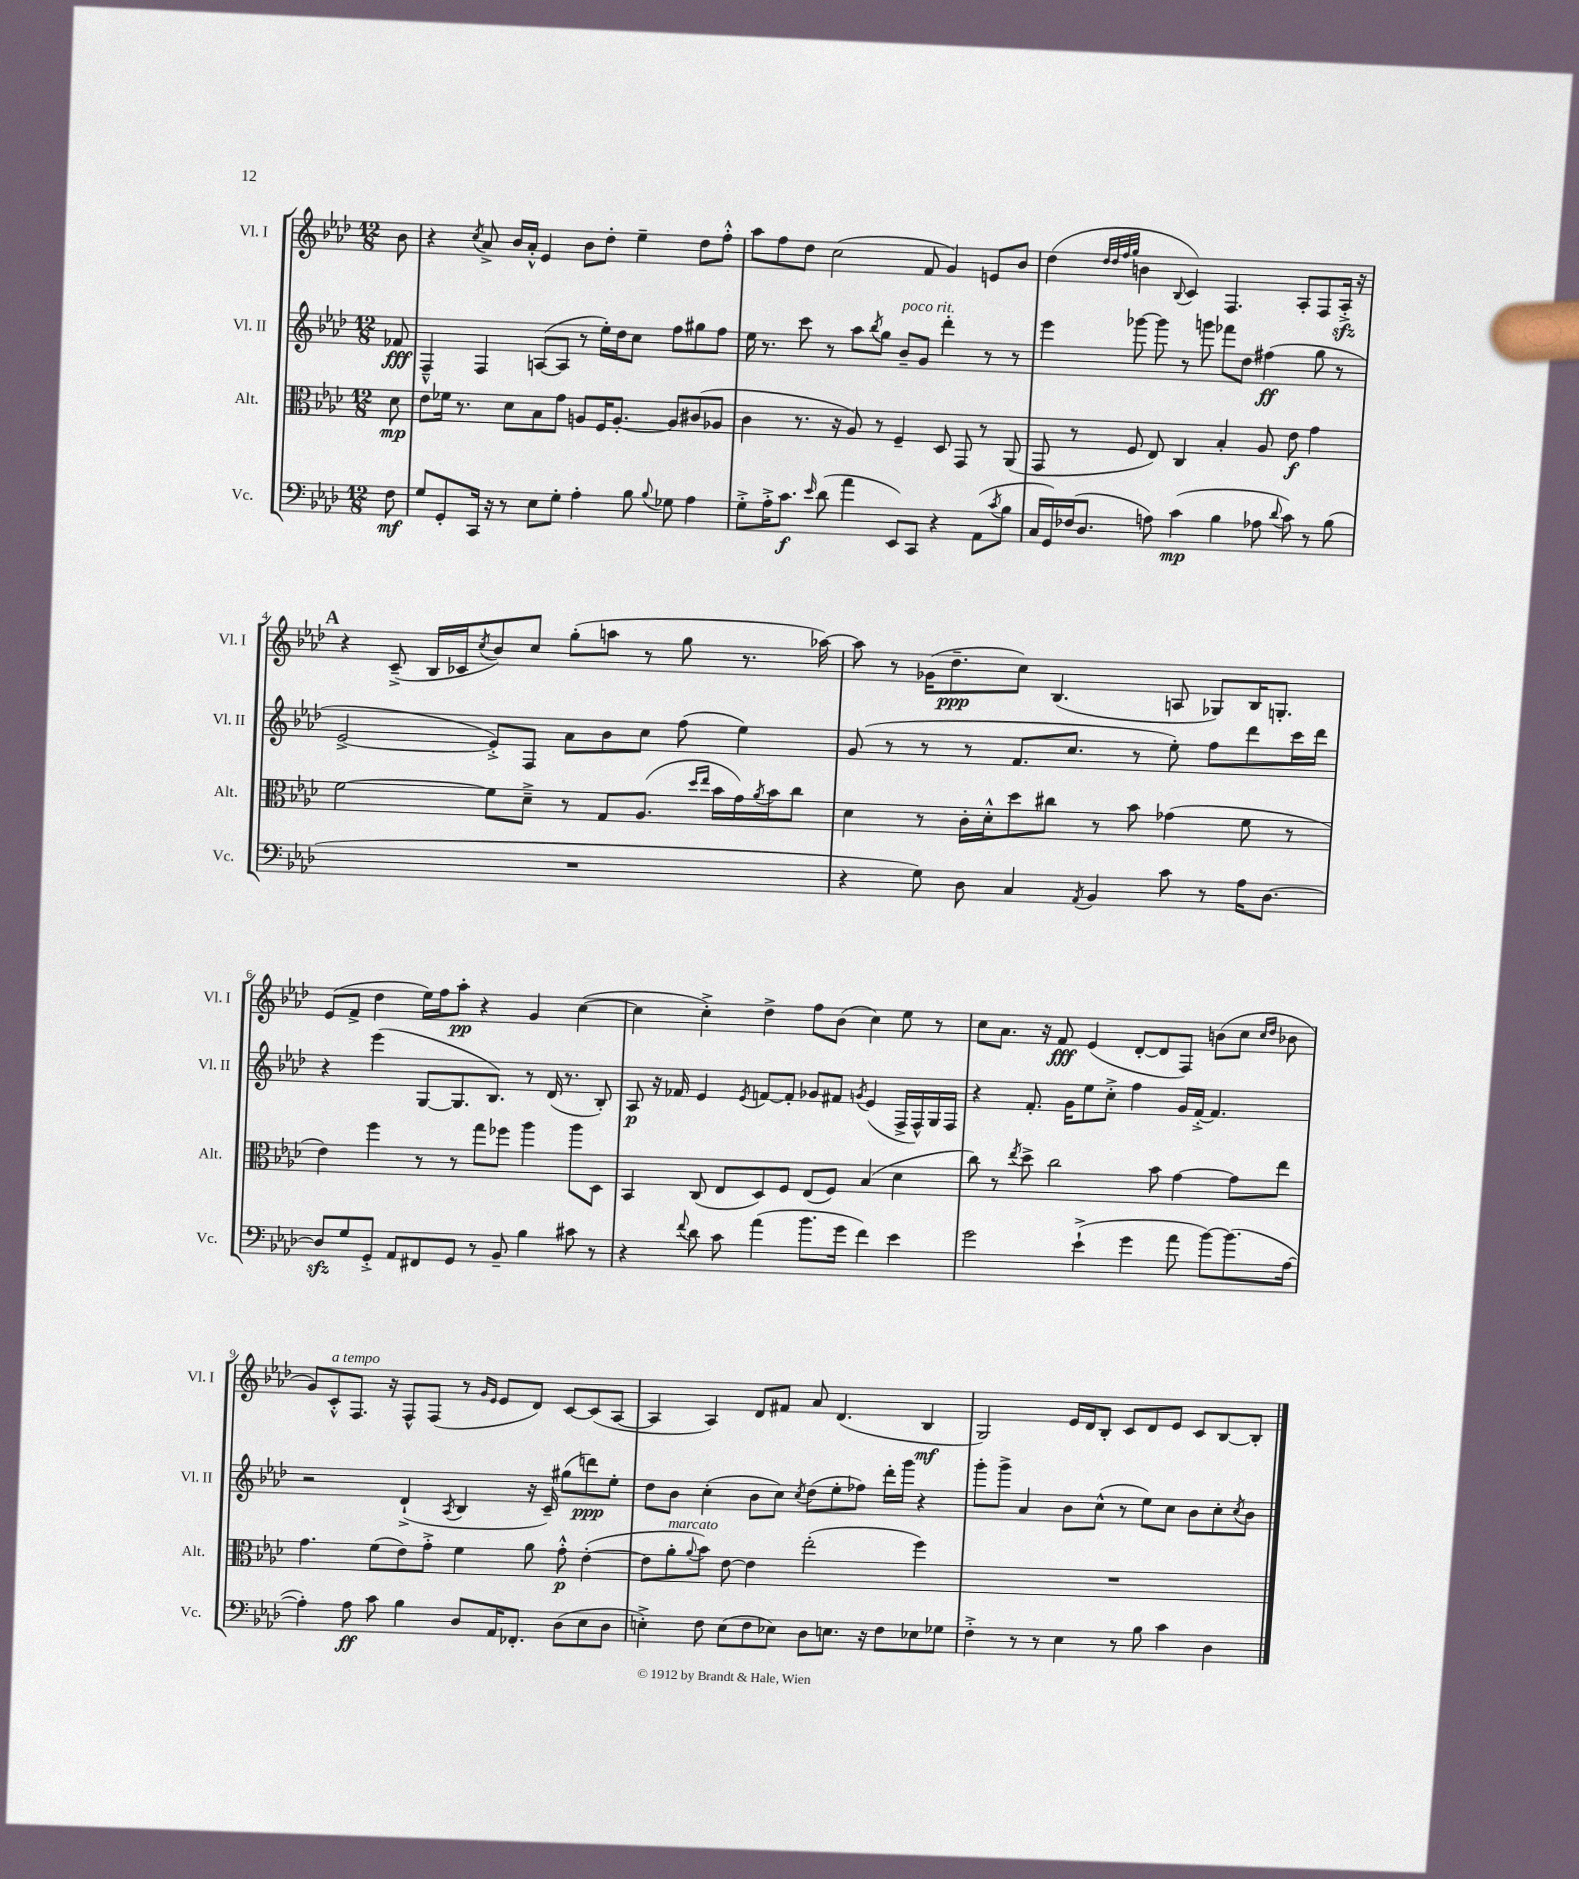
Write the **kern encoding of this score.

**kern	**kern	**kern	**kern
*staff4	*staff3	*staff2	*staff1
*clefF4	*clefC3	*clefG2	*clefG2
*k[b-e-a-d-]	*k[b-e-a-d-]	*k[b-e-a-d-]	*k[b-e-a-d-]
*M12/8	*M12/8	*M12/8	*M12/8
8F\	8d-\	8f-/	8b-\
=	=	=	=
8G/L	8e-\L	4F~^^/	4r
8GG'/	16f-\Jk	.	.
.	8.r	.	.
.	.	.	8qcc/
16CC/Jk	.	4F/	8a-^/
16r	.	.	.
8r	8d-\L	.	16b-/LL
.	.	.	16a-'^^/JJ
8E-\L	8B-\	([8A/L	4e-/
8G'\J	8g\J	8A/]J	.
4A-'\	8A/L	8r	8b-\L
.	16F/K	16ee-'\LL)	8dd-'\J
.	[8.A'/J	16dd-\J	.
8B-\	.	8cc\J	4ee-~\
8qqB-/	.	.	.
8G-\	8A/]L	8ff\L	.
4A-\	(8c#/	8gg#\	8dd-\L
.	8A-/J	8ff\J	8ff'^^\J
=	=	=	=
8G'^\L	4c\	16ee-\	8aa-\L
.	.	8.r	.
16A-'^\K	.	.	8ff\
8.c\J	.	.	.
.	8.r	8ccc\	8dd-\J
16qqe-/	.	.	.
(8d-\	.	8r	(2cc\
.	16r	.	.
4a-\	8A-/)	8aa-\L	.
.	.	8qbb-/	.
.	8r	8gg\J	.
8EE-/L)	4F~/	8b-~/L	.
8CC/J	.	8g/J	8f/
4r	8D-/	4ddd-'\	4g/)
.	8GG/	.	.
(8AA-\L	8r	8r	8e/L
8qc/	.	.	.
8B-\J	(8AA-/	8r	8b-/J
=	=	=	=
16C/LL	8GG/	4eee-\	(4dd-\
16GG/)	.	.	.
(16F-/J	8r	.	.
8.D-/J	.	.	.
.	.	.	32qqdd-/LLL
.	.	.	32qqdd-/
.	.	.	32qqff/
.	.	.	32qqgg/JJJ
.	8F/	[8ggg-\	4b\
8A\)	8E-/)	8ggg-\]	.
.	.	.	8qqB-/
(4c\	4C/	8r	4c/)
.	.	8ggg\	.
4B-\	4B-'/	8fff-\L	4.F/
.	.	8dd-\J	.
8A-\	8A-/	(4ff#\	.
8qqd-/	.	.	.
8c\)	8e-\	.	8A-'/L
8r	4g\	8gg\	8F/
(8B-\	.	8r	16A-'^/Jk
.	.	.	16r
=	=	=	=
1.r	[2f\	[2e-^/	4r
.	.	.	(8c~^/
.	.	.	16B-/LL
.	.	.	16c-/J
.	.	.	8qcc/
.	8f\]L	8e-'^/]L)	8b-/)
.	8d-~^\J	8F/J	8cc/J
.	8r	8a-\L	(8gg'\L
.	8G/L	8b-\	8aa\J
.	(8.A-/J	8cc\J	8r
.	.	(8ff\	8gg\
.	16qqdd-/LL	.	.
.	16qqee-/JJ	.	.
.	16b-\LL	.	.
.	16g\)	4ee-\)	8.r
.	8qa-/	.	.
.	16b-\J	.	.
.	8cc\J	.	.
.	.	.	[16aa-\)
=	=	=	=
4r	4d-\	(8g/	8aa-\]
.	.	8r	8r
8G\)	8r	8r	(16g-\LK
.	.	.	8.dd-~\
8D-\	16c'\LL	8r	.
.	16d-'^^\J	.	.
4C/	8dd-\	8.f/L	8cc\J)
.	8cc#\J	.	(4.B-/
.	.	8.cc/J	.
8qAA-/	.	.	.
4BB-/	8r	.	.
.	8b-\	8r	.
8c\	(4g-\	8ee-'\)	8A/
8r	.	8ff\L	8G-/L)
16A-\LK	8f\	8ddd-\	16B-/K
[8.D-\J	.	.	8.G'/J
.	8r	16ccc\L	.
.	.	16ddd-\JJ	.
=	=	=	=
8D-/]L	4e-\)	4r	(8e-/L
8G/	.	.	8f^/J
8GG'^/J	4ff\	(4eee-\	4dd-\
8AA-/L	.	.	.
8FF#/	8r	[8G/L	16ee-\LL)
.	.	.	16ff\J
8GG/J	8r	8.G/]	8aa-'\J
8r	8gg\L	.	4r
.	.	8.B-/J)	.
8BB-~/	8ff-\J	.	.
4B-\	4aa-\	8r	4g/
.	.	(16d-/	.
.	.	8.r	.
8c#\	8aa-\L	.	([4cc\
8r	8D-\J	8B-'/)	.
=	=	=	=
4r	4BB-/	8A-/	4cc\]
.	.	16r	.
.	.	16f-/	.
8qqf/	.	.	.
8d-\	(8C/	4e-/	4cc'^\)
8c\	8E-/L	.	.
.	.	8qe-/	.
(4a-\	8D-/)	[8f/L	4dd-^\
.	8F/J	8f'/]J	.
8.b-\L	(8E-/L	8g-/L	8ff\L
.	8F/J)	8f#/J	(8b-\J
16g\Jk	.	.	.
.	.	8qg/	.
4f\)	(4B-/	(4e-/	4cc\)
4e-\	4d-\	16F^/LL	8ee-\
.	.	16F^^/)	.
.	.	16G/	8r
.	.	16F/JJ	.
=	=	=	=
2g\	8cc\)	4r	8cc\L
.	8r	.	8.a-\J
.	8qee-/	.	.
.	8dd-^\	8.f'/	.
.	.	.	16r
.	2cc\	.	8f/
.	.	16g\LK	.
(4e-`^\	.	8ee-\	(4e-/
.	.	8cc'^\J	.
4g\	.	4ff\	[8d-'/L
.	8b-\	.	8d-/]
8a-\	[4g\	16g/LL	8F/J)
.	.	[16f'^/JJ	.
[8b-\L)	.	4.f/]	(8b\L
(8.b-\]	8g\]L	.	8cc\J
.	.	.	16qqcc/LL
.	.	.	16qqdd-/JJ
.	8ee-\J	.	8b-\
[16A-\Jk	.	.	.
=	=	=	=
4A-'\])	4.g\	2r	8g/L)
.	.	.	8c'^^/
8A-\	.	.	8.F/J
8c\	(8f\L	.	.
.	.	.	16r
4B-\	8e-\)	(4d-`^/	8F^^/L
.	8g'^\J	.	(8F/J
.	.	8qA-/	.
8D-/L	4f\	4B-/	8r
.	.	.	16qqg/LL
.	.	.	16qqe-/JJ
16AA-/K	.	.	8e-/L
8.FF-'/J	.	.	.
.	8a-\	16r	8d-/J)
.	.	16c~/)	.
(8D-\L	8g'^^\	(8gg#\L	[8c/L
8E-\	([4e-'\	8ddd\)	(8c/]
8D-\J	.	8ee-'\J	[8A-/J
=	=	=	=
4E'^\)	8e-\]L	8dd-\L	4A-/]
.	8a-'\	8b-\J	.
.	8qqa-/	.	.
8F\	8b-\J)	(4cc'\	4A-/)
(8E\L	[8e-\	.	.
8F\	4e-\]	8b-\L	8d-/L
8E-\J)	.	8cc\J)	8f#/J
.	.	8qcc/	.
8D-\L	(2ee-'\	(8dd-\L	8a-/
8.E\J	.	8ee-'\	(4.d-/
.	.	8ff-\J)	.
16r	.	.	.
8F\L	.	16ddd-'\LL	.
.	.	16ggg\JJ	.
8E-\	4ff\)	4r	4B-/
8G-\J	.	.	.
=	=	=	=
4F'^\	1.r	8ggg'\L	2G/)
.	.	8ggg^\J	.
8r	.	4a-/	.
8r	.	.	.
4E-\	.	8b-\L	16e-/LL
.	.	.	16d-/J
.	.	(8cc^^\J	8B-'/J
8r	.	8r	8c/L
8B-\	.	8ee-\L)	8d-/
4c\	.	8cc\J	8e-/J
.	.	8b-\L	8c/L
4D-\	.	8cc'\	[8B-/
.	.	8qcc/	.
.	.	8b-\J	8B-'/]J
==	==	==	==
*-	*-	*-	*-
